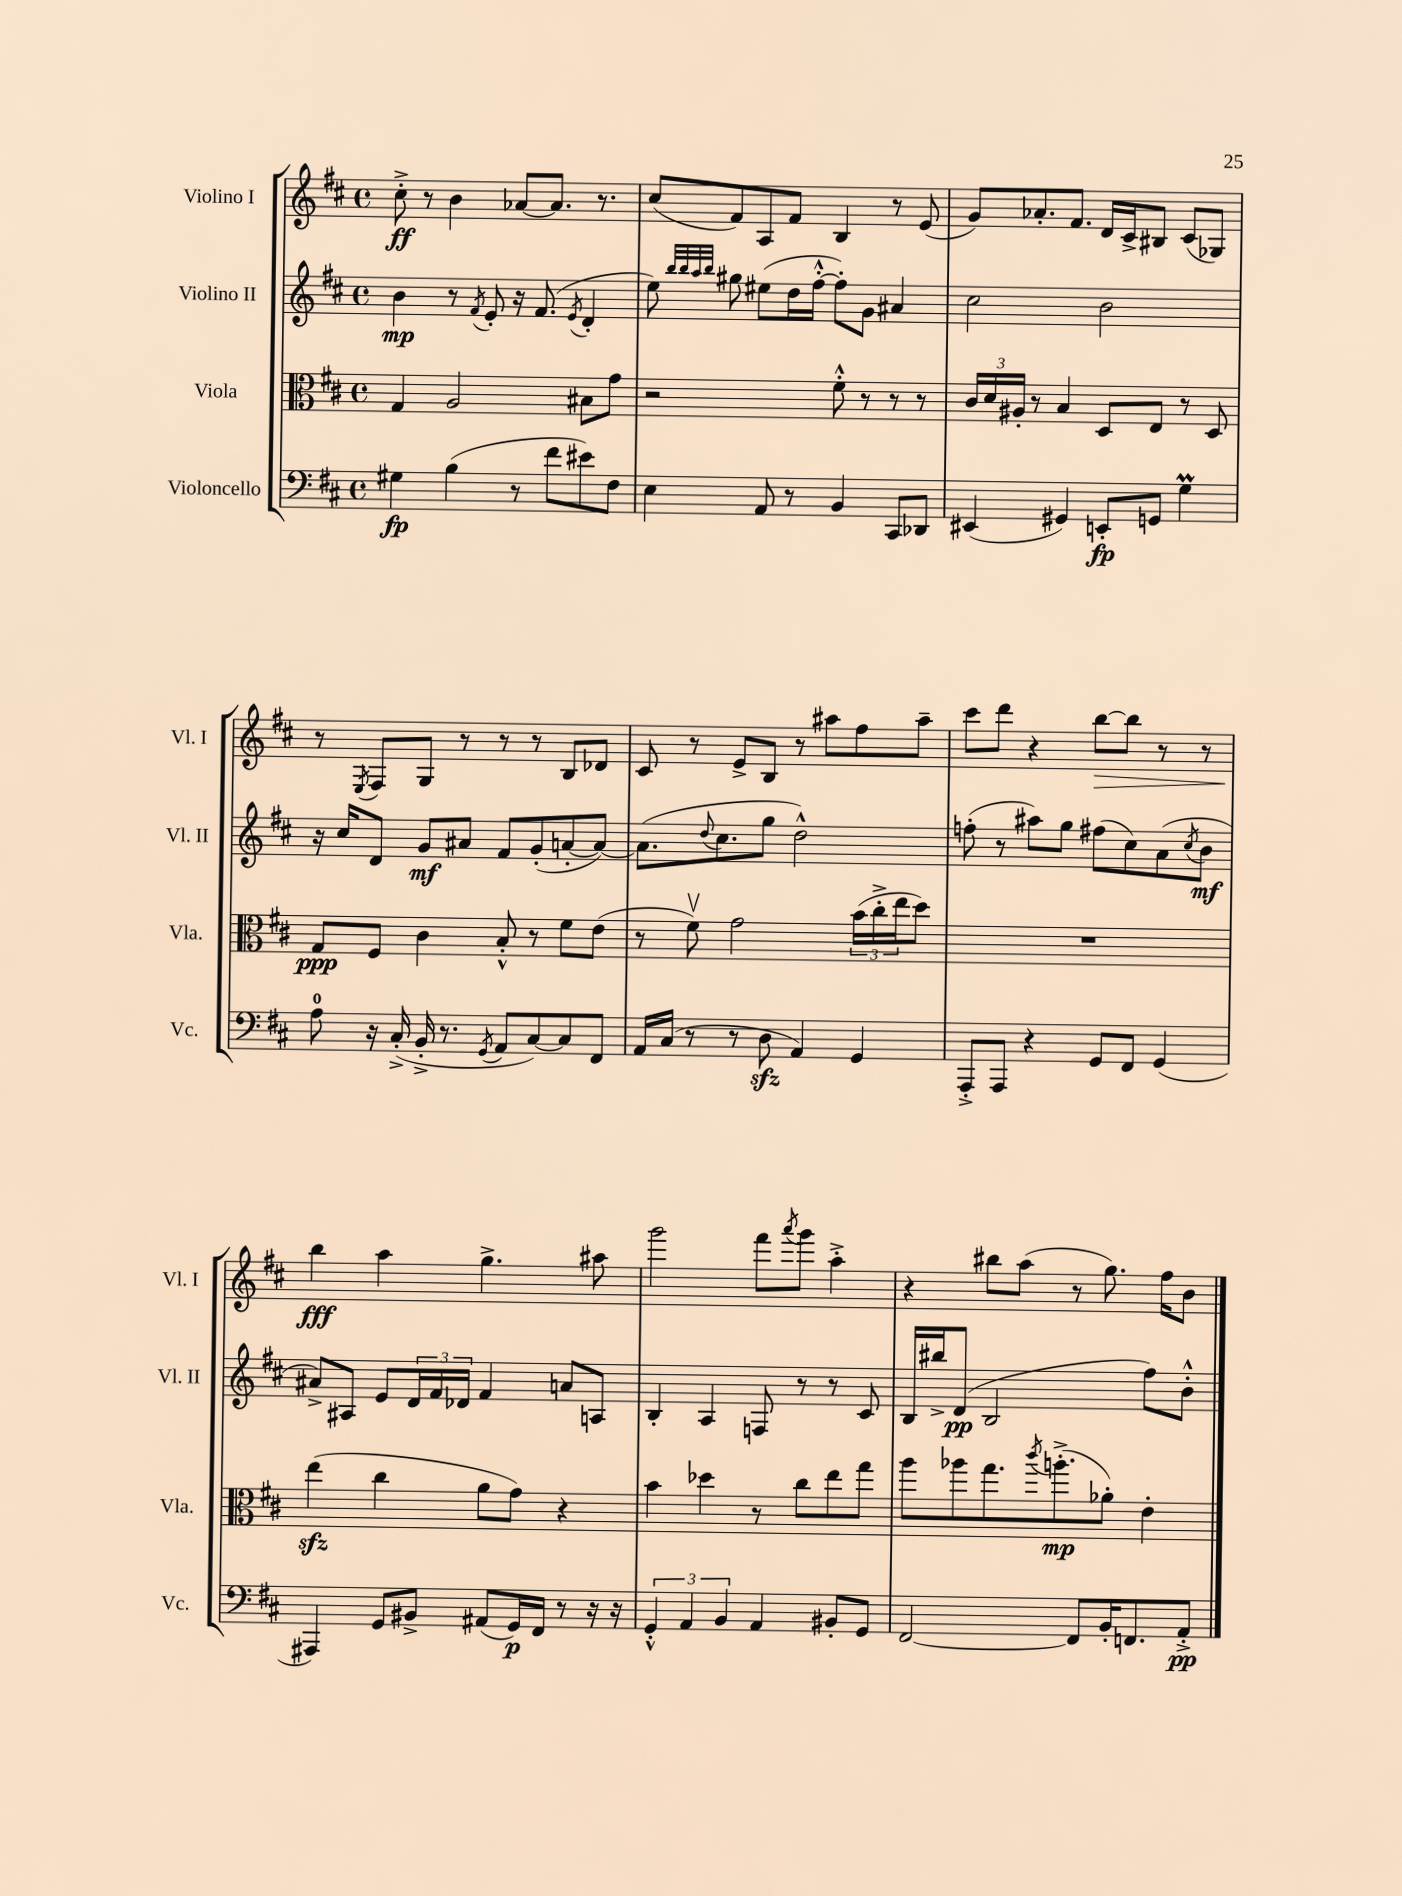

**kern	**kern	**kern	**kern
*staff4	*staff3	*staff2	*staff1
*clefF4	*clefC3	*clefG2	*clefG2
*k[f#c#]	*k[f#c#]	*k[f#c#]	*k[f#c#]
*M4/4	*M4/4	*M4/4	*M4/4
*met(c)	*met(c)	*met(c)	*met(c)
4G#	4G	4b	8cc#'^
.	.	.	8r
(4B	2A	8r	4b
.	.	8qf#	.
.	.	8e'	.
8r	.	16r	[8a-
.	.	(8.f#	.
8f#	.	.	8.a-]
.	.	8qe	.
8e#)	8B#	4d'	.
.	.	.	8.r
8F#	8g	.	.
=	=	=	=
4E	2r	8ee)	(8cc#
.	.	32qqbb	.
.	.	32qqbb	.
.	.	32qqaa	.
.	.	32qqbb	.
.	.	8gg#	8f#)
8AA	.	(8ee#	8A
8r	.	16dd	8f#
.	.	[16ff#'^^	.
4BB	8f#'^^	8ff#'])	4B
.	8r	8g	.
8CC#	8r	4a#	8r
8DD-	8r	.	(8e
=	=	=	=
(4EE#	24c#	2cc#	8g)
.	24d	.	.
.	24A#'	.	.
.	8r	.	8.a-'
4GG#)	4B	.	.
.	.	.	8.f#
8EE'	8D	2b	16d
.	.	.	16c#^
8GG	8E	.	8B#
4G	8r	.	(8c#
.	8D	.	8G-)
=	=	=	=
8A	8G	16r	8r
.	.	16cc#	.
.	.	.	8qE
16r	8F#	8d	8F#
(16C#'^	.	.	.
16BB'^	4c#	8g	8G
8.r	.	.	.
.	.	8a#	8r
8qGG	.	.	.
8AA	8B'^^	8f#	8r
[8C#)	8r	(8g'	8r
8C#]	8f#	[8a'	8B
8FF#	(8e	8a_)	8d-
=	=	=	=
16AA	8r	(8.a]	8c#
(16C#	.	.	.
8r	8f#v)	.	8r
.	.	8qqdd	.
.	.	8.cc#	.
8r	2g	.	8e^
8D	.	8gg	8B
4AA)	.	2dd^^)	8r
.	.	.	8aa#
4GG	(24b	.	8ff#
.	24cc#'^	.	.
.	24ee	.	.
.	8dd)	.	8aa#~
=	=	=	=
8AAA'^	1r	(8ff'	8ccc#
8AAA	.	8r	8ddd
4r	.	8aa#)	4r
.	.	8gg	.
8GG	.	(8ff#	[8bb
8FF#	.	8cc#)	8bb]
(4GG	.	(8a	8r
.	.	8qcc#	.
.	.	8b	8r
=	=	=	=
4AAA#)	(4ee	8a#^)	4bb
.	.	8A#	.
8GG	4cc#	8e	4aa
8BB#^	.	24d	.
.	.	24f#	.
.	.	24d-	.
(8AA#	8a	4f#	4.gg^
16GG)	8g)	.	.
16FF#	.	.	.
8r	4r	8a	.
16r	.	8A	8aa#
16r	.	.	.
=	=	=	=
6GG'^^	4b	4B'	2ggg
6AA	.	.	.
.	4dd-	4A	.
6BB	.	.	.
4AA	8r	8F	8fff#
.	.	.	8qaaa
.	8cc#	8r	8ggg
8BB#'	8ee	8r	4aa'^
8GG	8gg	8c#	.
=	=	=	=
[2FF#	8aa	16B	4r
.	.	16bb#^	.
.	8aa-	(8d	.
.	8.gg	2B	8bb#
.	.	.	(8aa
.	8qccc#	.	.
.	(8.aa'^	.	.
8FF#]	.	.	8r
16BB'	8a-')	.	8.gg)
8.FF	.	.	.
.	4e'	8ff#)	.
.	.	.	16ff#
8AA'^	.	8b'^^	8b
==	==	==	==
*-	*-	*-	*-
